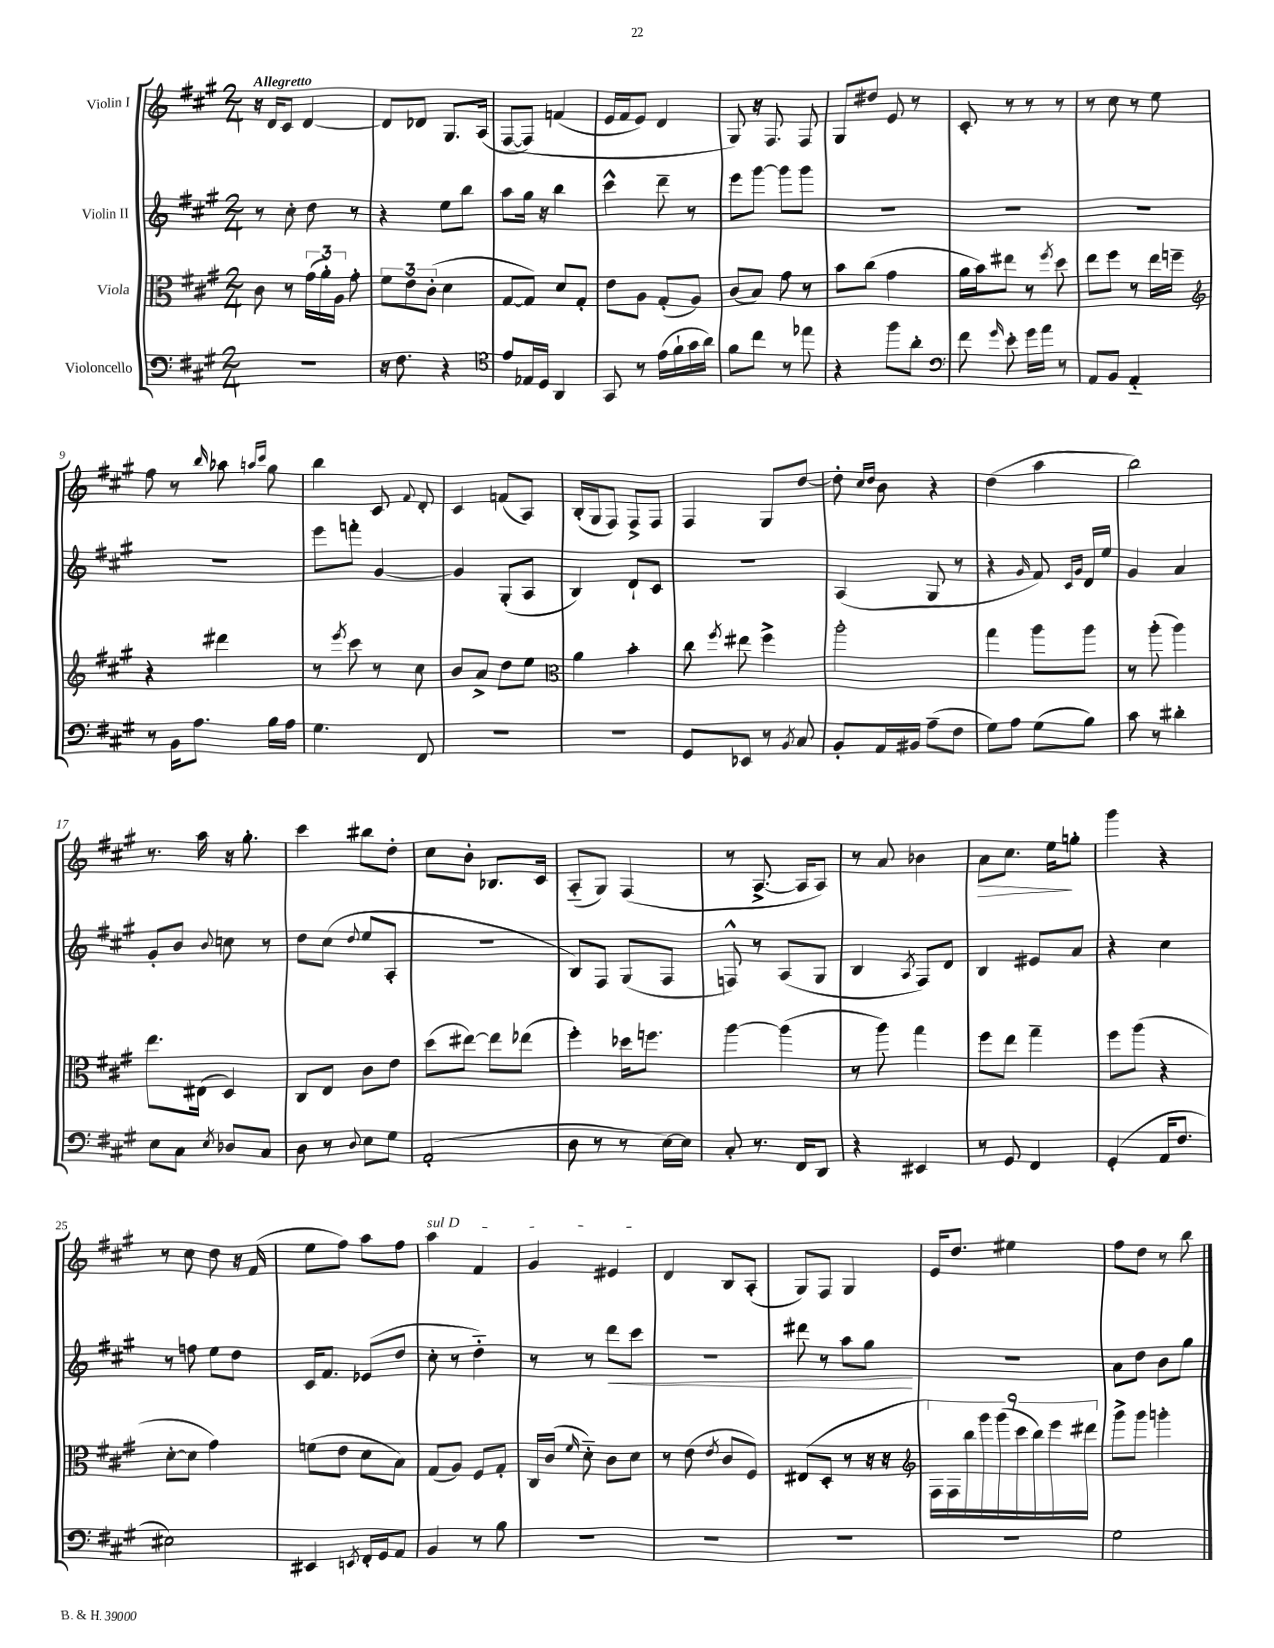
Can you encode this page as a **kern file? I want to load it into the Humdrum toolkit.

**kern	**kern	**kern	**dynam	**kern	**dynam
*part4	*part3	*part2	*part2	*part1	*part1
*staff4	*staff3	*staff2	*staff2	*staff1	*staff1
*I"Violoncello	*I"Viola	*I"Violin II	*	*I"Violin I	*
*clefF4	*clefC3	*clefG2	*	*clefG2	*
*k[f#c#g#]	*k[f#c#g#]	*k[f#c#g#]	*	*k[f#c#g#]	*
*M2/4	*M2/4	*M2/4	*	*M2/4	*
=1	=1	=1	=1	=1	=1
!	!	!	!	!LO:TX:a:B:t=Allegretto	!
2r	8c#\	8r	.	16r	.
.	.	.	.	16d/KL	.
.	8r	8cc#'\	.	8c#/J	.
.	(24g#\LL	8dd\	.	[4d/	.
.	24a'\)	.	.	.	.
.	24A\JJ	.	.	.	.
.	8g#'\	8r	.	.	.
=2	=2	=2	=2	=2	=2
16r	12f#\L	4r	.	8d/L]	.
8.F#\	.	.	.	.	.
.	12e\	.	.	.	.
.	.	.	.	8d-X/J	.
.	(12c#'\J	.	.	.	.
4r	4d\	8ee\L	.	8.G#/L	.
.	.	8bb\J	.	.	.
.	.	.	.	(16A/Jk	.
=3	=3	=3	=3	=3	=3
*clefC4	*	*	*	*	*
8e/L	[8G#/L	8aa\L	.	([8F#/L	.
16E-X/L	8G#/J])	16gg#\Jk	.	8F#/J])	.
16D/JJ	.	16r	.	.	.
4AA/	8d/L	4bb\	.	(4fn/	.
.	8G#'/J	.	.	.	.
=4	=4	=4	=4	=4	=4
8GG#/	8e\L	4ccc#^^\	.	16e/LL	.
.	.	.	.	16f#/J	.
8r	8A\J	.	.	8e/J)	.
(16e\LL	(8G#'/L	8ddd~\	.	4d/	.
16f#`\	.	.	.	.	.
16g#\	8A/J)	8r	.	.	.
16a\JJ)	.	.	.	.	.
=5	=5	=5	=5	=5	=5
8f#\L	(8c#/L	8eee\L	.	8G#/)	.
8cc#\J	8B/J)	[8ggg#\J	.	16r	.
.	.	.	.	8.F#/	.
8r	8g#\	8ggg#\L]	.	.	.
8ee-X\	8r	8ggg#\J	.	8F#/	.
=6	=6	=6	=6	=6	=6
4r	8b\L	2r	.	8G#/L	.
.	(8cc#\J	.	.	8dd#X/J	.
8ff#\L	4g#\	.	.	8e/	.
8a'\J	.	.	.	8r	.
=7	=7	=7	=7	=7	=7
*clefF4	*	*	*	*	*
8f#\	16a\LL	2r	.	8c#'/	.
.	16b\J)	.	.	.	.
16qqg#/	.	.	.	.	.
8e'\	8ee#X\J	.	.	8r	.
16g#\LL	8r	.	.	8r	.
16a\JJ	.	.	.	.	.
.	8qff#/	.	.	.	.
8r	8dd\	.	.	8r	.
=8	=8	=8	=8	=8	=8
8AA/L	8ee\L	2r	.	8r	.
8BB/J	8ff#\J	.	.	8cc#\	.
4AA/	8r	.	.	8r	.
.	16ee\LL	.	.	8ee\	.
.	16ffn~\JJ	.	.	.	.
!!LO:LB:g=z
=9	=9	=9	=9	=9	=9
*	*clefG2	*	*	*	*
8r	4r	2r	.	8ff#\	.
16BB\KL	.	.	.	8r	.
8.A\J	.	.	.	.	.
.	.	.	.	16qqbb/	.
.	4ddd#X\	.	.	8aa-X\	.
.	.	.	.	16qqaan/LL	.
.	.	.	.	16qqccc#/JJ	.
16B\LL	.	.	.	8gg#\	.
16A\JJ	.	.	.	.	.
=10	=10	=10	=10	=10	=10
4.G#\	8r	8eee\L	.	4bb\	.
.	8qeee/	.	.	.	.
.	8ccc#\	8fffn'\J	.	.	.
.	8r	[4g#/	.	8c#/	.
.	.	.	.	8qqf#/	.
8FF#/	8cc#\	.	.	8d'/	.
=11	=11	=11	=11	=11	=11
2r	8b/L	4g#/]	.	4c#/	.
.	8a^/J	.	.	.	.
.	8dd\L	(8G#'/L	.	(8fn/L	.
.	8ee\J	8A/J	.	8A/J)	.
=12	=12	=12	=12	=12	=12
*	*clefC3	*	*	*	*
2r	4a\	4B/)	.	(16B'/LL	.
.	.	.	.	16G#/J	.
.	.	.	.	8F#/J)	.
.	4b'\	8d`/L	.	8F#^/L	.
.	.	8c#/J	.	8F#/J	.
=13	=13	=13	=13	=13	=13
8GG#/L	8cc#\	2r	.	4F#/	.
.	8qff#/	.	.	.	.
8EE-X/J	8ee#X\	.	.	.	.
8r	4ff#^\	.	.	8G#/L	.
8qBB/	.	.	.	.	.
8C#/	.	.	.	[8dd/J	.
=14	=14	=14	=14	=14	=14
8BB'/L	2aa'\	(4A/	.	8dd'\]	.
.	.	.	.	16qqcc#/LL	.
.	.	.	.	16qqdd/JJ	.
16AA/L	.	.	.	8b\	.
16BB#X/JJ	.	.	.	.	.
(8A~\L	.	8G#/	.	4r	.
8F#\J	.	8r	.	.	.
=15	=15	=15	=15	=15	=15
8G#\L)	4gg#\	4r	.	(4dd\	.
8A\J	.	.	.	.	.
.	.	16qqg#/	.	.	.
(8G#\L	8aa\L	8f#/)	.	4aa\	.
.	.	16qqc#/LL	.	.	.
.	.	16qqg#/JJ	.	.	.
8B\J)	8aa\J	16d/LL	.	.	.
.	.	16ee/JJ	.	.	.
=16	=16	=16	=16	=16	=16
8c#\	8r	4g#/	.	2bb\)	.
8r	(8aa'\	.	.	.	.
4d#X'\	4aa\)	4a/	.	.	.
!!LO:LB:g=z
=17	=17	=17	=17	=17	=17
8E\L	8.ee\L	8g#'/L	.	8.r	.
8C#\J	.	8b/J	.	.	.
.	(16E#X\Jk	.	.	16aa\	.
8qE/	.	8qqb/	.	.	.
8D-X/L	4D/)	8ccn\	.	16r	.
.	.	.	.	8.gg#'\	.
8C#/J	.	8r	.	.	.
=18	=18	=18	=18	=18	=18
8D\	8C#/L	8dd\L	.	4ccc#\	.
8r	8E/J	(8cc#\J	.	.	.
8qqD/	.	8qqdd/	.	.	.
8E\L	8c#\L	8ee/L	.	8bb#X\L	.
8G#\J	8e\J	8A'/J	.	8dd'\J	.
=19	=19	=19	=19	=19	=19
(2AA'/	(8dd\L	2r	.	8cc#\L	.
.	[8ee#X\J)	.	.	8b'\J	.
.	8ee#\L]	.	.	8.B-X/L	.
.	(8ee-X\J	.	.	.	.
.	.	.	.	16c#/Jk	.
=20	=20	=20	=20	=20	=20
8D\	4ff#'\)	8B/L)	.	(8A/L	.
8r	.	8F#/J	.	8G#/J)	.
8r	16dd-X\KL	(8G#/L	.	(4F#/	.
.	8.ffn\J	.	.	.	.
[16E\LL)	.	8F#/J	.	.	.
16E\JJ]	.	.	.	.	.
=21	=21	=21	=21	=21	=21
8C#'/	[4aa\	8Fn^^/)	.	8r	.
8.r	.	8r	.	[8.A^/	.
.	(4aa\]	(8A/L	.	.	.
16FF#/KL	.	.	.	16A/KL]	.
8DD/J	.	8G#/J	.	8A/J)	.
=22	=22	=22	=22	=22	=22
4r	8r	4B/	.	8r	.
.	8aa\)	.	.	8a/	.
.	.	8qA/	.	.	.
4EE#X/	4gg#\	8F#/L)	.	4b-X\	.
.	.	8d/J	.	.	.
=23	=23	=23	=23	=23	=23
!	!	!	!	!	!LO:HP:b
8r	8ff#\L	4B/	.	8a\L	>
8GG#/	8ee\J	.	.	8.cc#\J	.
4FF#/	4gg#~\	8e#X/L	.	.	.
.	.	.	.	16ee\KL	.
.	.	8a/J	.	8ggn'\J	]
=24	=24	=24	=24	=24	=24
(4GG#'/	8ff#\L	4r	.	4ggg#\	.
.	(8aa\J	.	.	.	.
16AA/KL	4r	4cc#\	.	4r	.
8.F#/J	.	.	.	.	.
!!LO:LB:g=z
=25	=25	=25	=25	=25	=25
2E#X\)	[8d'\L	8r	.	8r	.
.	8d\J]	8ffn\	.	8cc#\	.
.	4g#\)	8ee\L	.	8dd\	.
.	.	8dd\J	.	16r	.
.	.	.	.	(16f#/	.
=26	=26	=26	=26	=26	=26
4EE#X/	(8fn\L	16c#/KL	.	8ee\L	.
.	.	8.f#/J	.	.	.
.	8e\J	.	.	8ff#\J)	.
8qEEn/	.	.	.	.	.
16FF#'/LL	8d\L	(8e-X/L	.	8aa\L	.
16GG#/J	.	.	.	.	.
8AA/J	8B\J)	8dd/J	.	8ff#\J	.
=27	=27	=27	=27	=27	=27
!	!	!	!	!LO:TX:a:i:t=sul D	!
4BB/	(8G#/L	8cc#'\	.	4aa\	.
.	8A/J)	8r	.	.	.
8r	8F#/L	4dd\)	.	4f#/	.
8B\	8G#'/J	.	.	.	.
=28	=28	=28	=28	=28	=28
2r	16C#/LL	8r	.	4g#/	.
.	(16c#/JJ	.	.	.	.
.	16qqf#/	.	.	.	.
.	8d\)	8r	.	.	.
!	!	!	!LO:HP:b	!	!
.	8c#\L	8ddd\L	<	4e#X/	.
.	8d\J	8ccc#\J	.	.	.
=29	=29	=29	=29	=29	=29
2r	8r	2r	.	4d/	.
.	(8e\	.	.	.	.
.	8qe/	.	.	.	.
.	8c#/L	.	.	8B/L	.
.	8F#/J)	.	.	(8A'/J	.
=30	=30	=30	=30	=30	=30
2r	(8E#X/L	8ddd#X\	.	8G#/L)	.
.	8D'/J	8r	.	8F#/J	.
.	8r	8aa\L	.	4G#/	.
.	16r	8gg#\J	.	.	.
.	16r	.	.	.	.
.	.	.	[	.	.
=31	=31	=31	=31	=31	=31
*	*clefG2	*	*	*	*
2r	18F#\LL)	2r	.	16e/KL	.
.	18F#\	.	.	.	.
.	.	.	.	8.dd/J	.
.	18bb\	.	.	.	.
.	18ggg#\	.	.	.	.
.	(18ggg#\	.	.	.	.
.	.	.	.	4ee#X\	.
.	18ccc#\	.	.	.	.
.	18bb\)	.	.	.	.
.	18eee\	.	.	.	.
.	18ddd#X\JJ	.	.	.	.
=32	=32	=32	=32	=32	=32
2G#\	8ggg#^\L	8a\L	.	8ff#\L	.
.	8ggg#\J	8dd\J	.	8dd\J	.
.	4gggn'\	8b\L	.	8r	.
.	.	8gg#\J	.	8bb\	.
==	==	==	==	==	==
*-	*-	*-	*-	*-	*-
